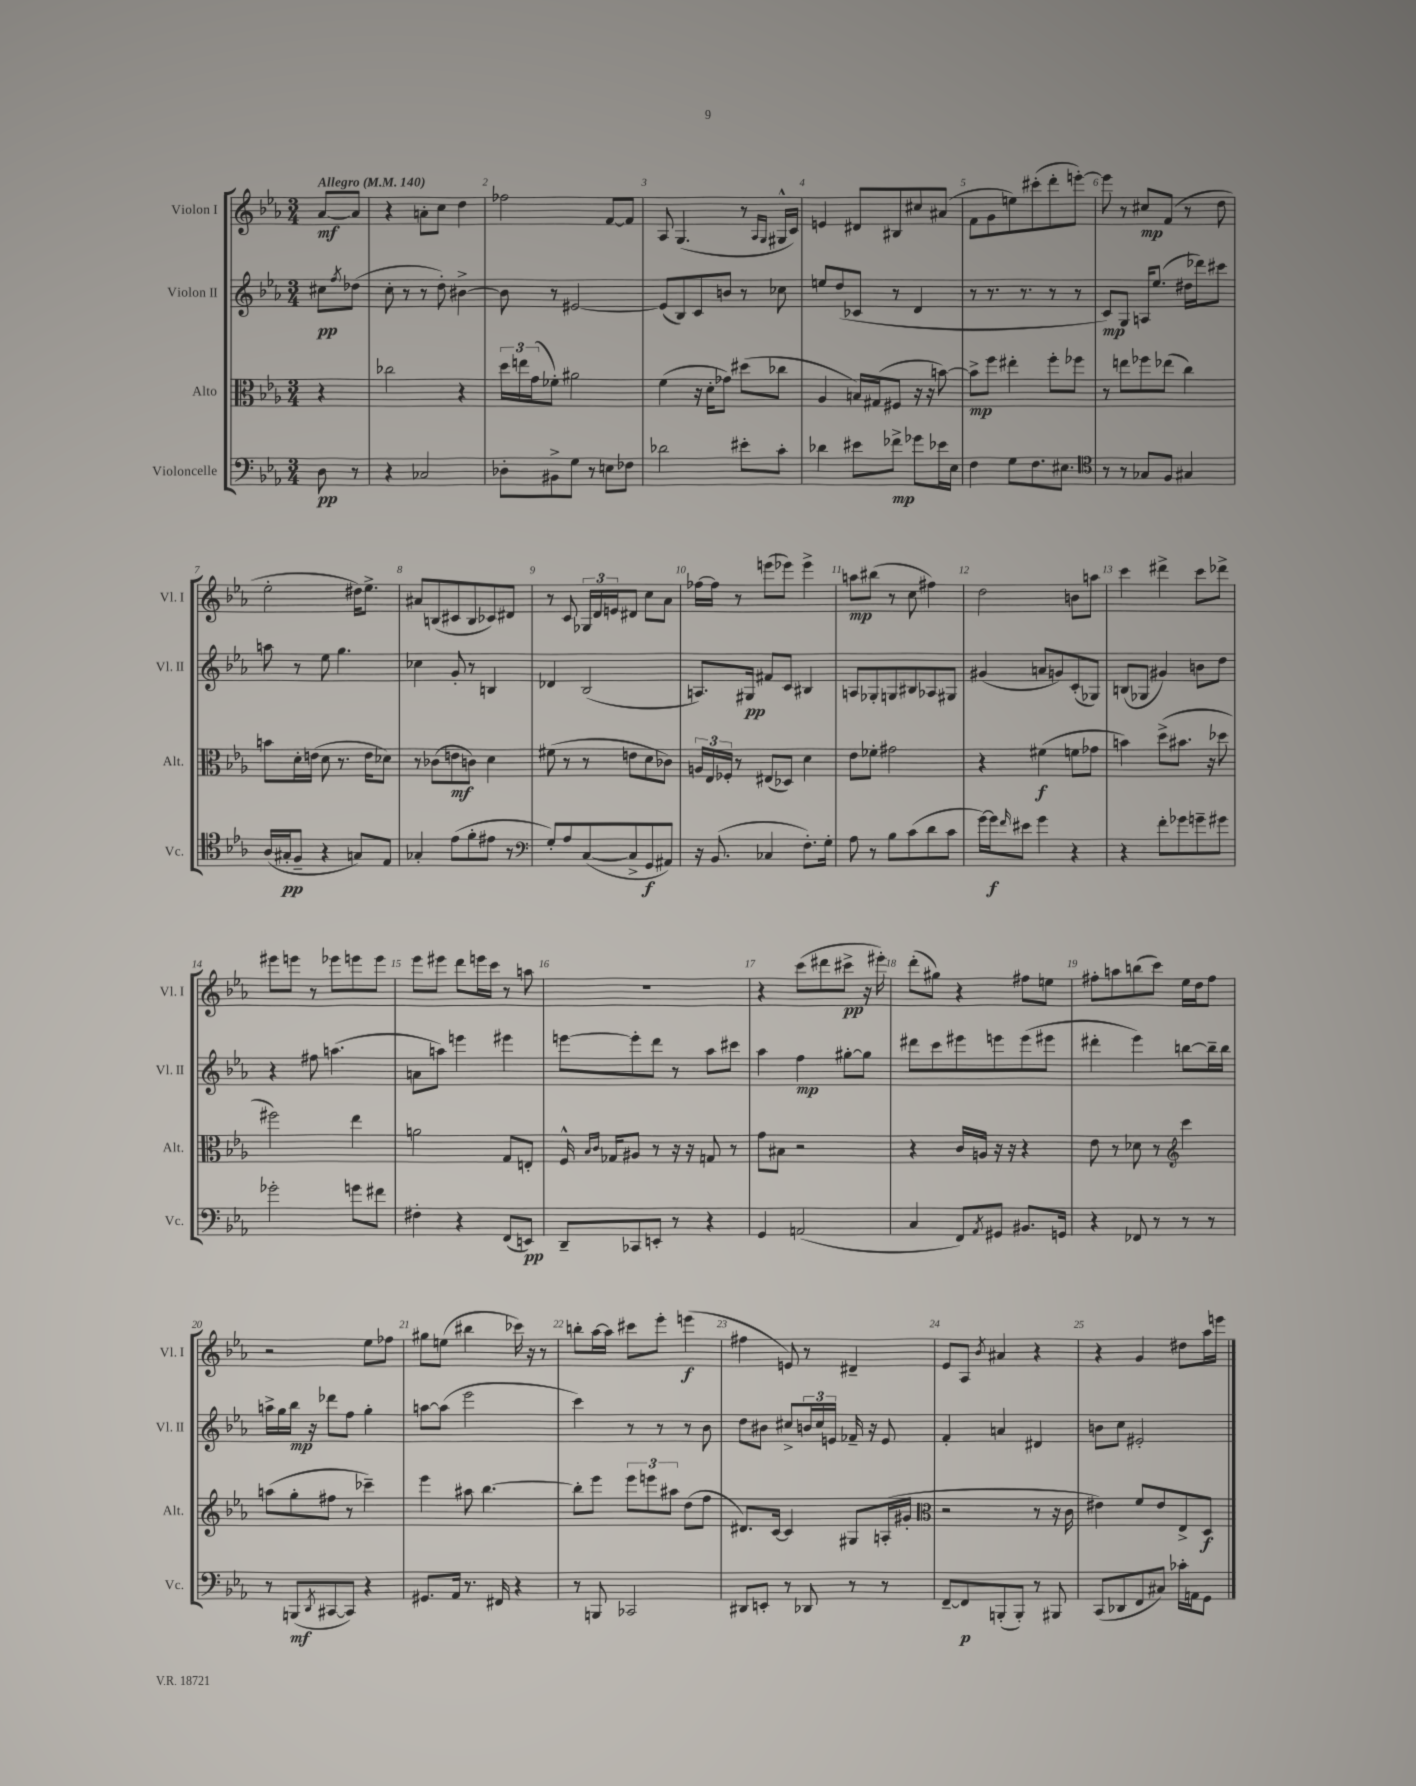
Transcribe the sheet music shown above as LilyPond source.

<<
\new StaffGroup <<
\new Staff = "s0" \with { instrumentName = "Violon I" shortInstrumentName = "Vl. I" } {
    \clef treble \key ees \major \numericTimeSignature \time 3/4 \partial 4 \tempo "Allegro" 4 = 140
    aes'8~\mf aes'8 |
    r4 a'8-. c''8 d''4 |
    fes''2 f'8~ f'8 |
    aes8 g4.( r8 \grace { aes16 g16 } gis16-^ c'16) |
    e'4 dis'8 bis8 cis''8 ais'8( |
    f'8 g'8 e''8) cis'''8-.( d'''8-. e'''8~-.) |
    e'''8 r8 cis''8\mp f'8( r8 d''8 |
    ees''2-. dis''16) ees''8.-> |
    ais'8 b8( cis'8 b8 ces'8) dis'8 |
    r8 c'8 \tuplet 3/2 { ges16 d'16 e'16 } dis'8 c''8 aes'8 |
    fes''16~ fes''16 r8 e'''8( ees'''8) ees'''4-> |
    a''8\mp bis''8( r8 c''8 fis''4) |
    d''2 b'8 a''8 |
    c'''4 dis'''4-> c'''8 des'''8-> |
    eis'''8 e'''8 r8 ees'''8 e'''8 e'''8 |
    ees'''8 eis'''8 d'''8 e'''16 c'''16 r8 a''8 |
    R2. |
    r4 c'''8( dis'''8 cis'''8->\pp r16 eis'''16-.) |
    d'''8-.( gis''8) r4 fis''8 e''8 |
    fis''8-. a''8 b''8( c'''8) ees''16 d''16 fis''8 |
    r2 ees''8 fes''8 |
    gis''8 e''8( bis''4 ces'''16) r16 r8 |
    b''8-. aes''16~ aes''16 cis'''8 ees'''8-. e'''4\f( |
    fis''4 e'8) r8 dis'4-- |
    ees'8 aes8 \acciaccatura { bes'8 } ais'4 r4 |
    r4 g'4 dis''8 aes''16 e'''16 \bar "|." |
}
\new Staff = "s1" \with { instrumentName = "Violon II" shortInstrumentName = "Vl. II" } {
    \clef treble \key ees \major \numericTimeSignature \time 3/4 \partial 4
    cis''8\pp \acciaccatura { f''8 } des''8( |
    c''8-. r8 r8 d''8-.) bis'4~-> |
    bis'8 r8 eis'2~ |
    eis'8( bes8) c'8 b'8 r8 ces''8 |
    e''8 d''8( ces'8 r8 d'4 |
    r8 r8. r8. r8 r8 |
    c'8\mp) g8 a16 ees''8.( dis''16 des'''16) cis'''8 |
    a''8 r8 ees''8 g''4. |
    ces''4 g'8-. r8 b4 |
    des'4 bes2( |
    a8.) gis16\pp fis'8 c'8 bis4 |
    a8 ges8-. g8 bis8 aes8 gis8 |
    gis'4( a'8 g'8) c'8-.( ges8) |
    b8( ges8 gis'4) b'8 d''8 |
    r4 fis''8 a''4.( |
    a'8 a''8) e'''4 eis'''4 |
    e'''8~ e'''8-. d'''8 r8 aes''8 cis'''8 |
    aes''4 f''4\mp gis''8~-. gis''8 |
    dis'''8 c'''8 eis'''8 e'''8 e'''8( eis'''8 |
    dis'''4-. ees'''4) b''8~ b''16-- b''16 |
    a''16-> g''16 bes''16\mp r16 des'''8 f''8 g''4-. |
    a''8~ a''8( ees'''2 |
    c'''4) r8 r8 r8 bes'8 |
    d''8 bis'8 cis''8-> \tuplet 3/2 { b'16 cis''16 e'16 } fes'16-- r16 e'8 |
    f'4-. a'4 dis'4 |
    b'8 c''8 eis'2-. \bar "|." |
}
\new Staff = "s2" \with { instrumentName = "Alto" shortInstrumentName = "Alt." } {
    \clef alto \key ees \major \numericTimeSignature \time 3/4 \partial 4
    r4 |
    ces''2 r4 |
    \tuplet 3/2 { d''16 e''16 g'16( } fes'8-.) ais'2 |
    f'4( r16 d'16-. ges'8) dis''8( ces''8 |
    aes4 b16) gis16( fis8 r16 r16 b'8~) |
    b'8->\mp f''8 eis''4-. f''8-. fes''8 |
    r8 e''8 fes''8 ees''8( c''4) |
    b'8 d'16-. e'16( d'8 r8. e'16 des'8) |
    r8 ces'8( e'8\mf c'8) d'4 |
    fis'8( r8 r8 e'8 d'8 ces'8) |
    \tuplet 3/2 { a16 ees16 fes16-. } r8 eis8( des8) d'4 |
    ees'8 fes'8-. gis'2 |
    r4 fis'4\f( f'8 ges'8 |
    b'4) d''8->( bis'8. r16 des''8 |
    fis''2) ees''4 |
    a'2 g8 e8-. |
    f16-^ \grace { bes16 c'16 } ges16 ais8 r8 r16 r16 g8 r8 |
    g'8 bis8 r2 |
    r4 c'16 a16 r16 r16 r4 |
    ees'8 r8 des'8 r8 \clef treble c'''4 |
    a''8( g''8-. fis''8 r8 ces'''4--) |
    ees'''4 ais''8 bes''4.~ |
    bes''8-. ees'''8 \tuplet 3/2 { ees'''8 e'''8 ais''8 } d''8( f''8 |
    dis'8.) c'16~ c'4 gis8 a16-.( gis'16-. |
    \clef alto r2 r8 r16 c'16 |
    eis'4) f'8 eis'8 ees8-> d8\f \bar "|." |
}
\new Staff = "s3" \with { instrumentName = "Violoncelle" shortInstrumentName = "Vc." } {
    \clef bass \key ees \major \numericTimeSignature \time 3/4 \partial 4
    d8\pp r8 |
    r4 ces2 |
    des8-. bis,8-> g8 r8 e8 fes8 |
    des'2 eis'8-. c'8-. |
    des'4 eis'8 fes'8->\mp ges'8 ees'16 ees16 |
    f4 g8 f8. eis8. |
    \clef tenor r8 r8 ges8 f8 gis4 |
    aes16( gis16-.\pp f8-- r4 g8) ees8 |
    ges4-. ees'8( f'8-. eis'8 r8 |
    \clef bass g8-.) aes8 c8~( c8-> g,8\f ais,8) |
    r16 bes,8.( ces4 f8.-.) g16-. |
    aes8 r8 bes8 c'8( d'8 c'8 |
    g'16~) g'16\f \grace { f'16 } eis'8 g'4 r4 |
    r4 f'8-. ges'8 g'8-- gis'8 |
    ges'2-. g'8 fis'8 |
    fis4-. r4 f,8( e,8\pp) |
    d,8-- ces,8 e,8-. r8 r4 |
    g,4 a,2( |
    c4 f,8) \acciaccatura { aes,8 } gis,8 bis,8. g,16 |
    r4 fes,8 r8 r8 r8 |
    r8 b,,8\mf( \acciaccatura { d,8 } cis,8~ cis,8) r4 |
    gis,8. aes,16 r8. fis,16 r4 |
    r8 b,,8 ces,2 |
    dis,8 e,8-. r8 des,8 r8 r8 |
    f,8~-- f,8\p b,,8-.( b,,8-.) r8 bis,,8 |
    c,8( des,8 f,8 cis8) ces'16-. a,16 g,8 \bar "|." |
}
>>
>>
\layout { \context { \Score \override BarNumber.break-visibility = ##(#f #t #t) barNumberVisibility = #all-bar-numbers-visible } }
